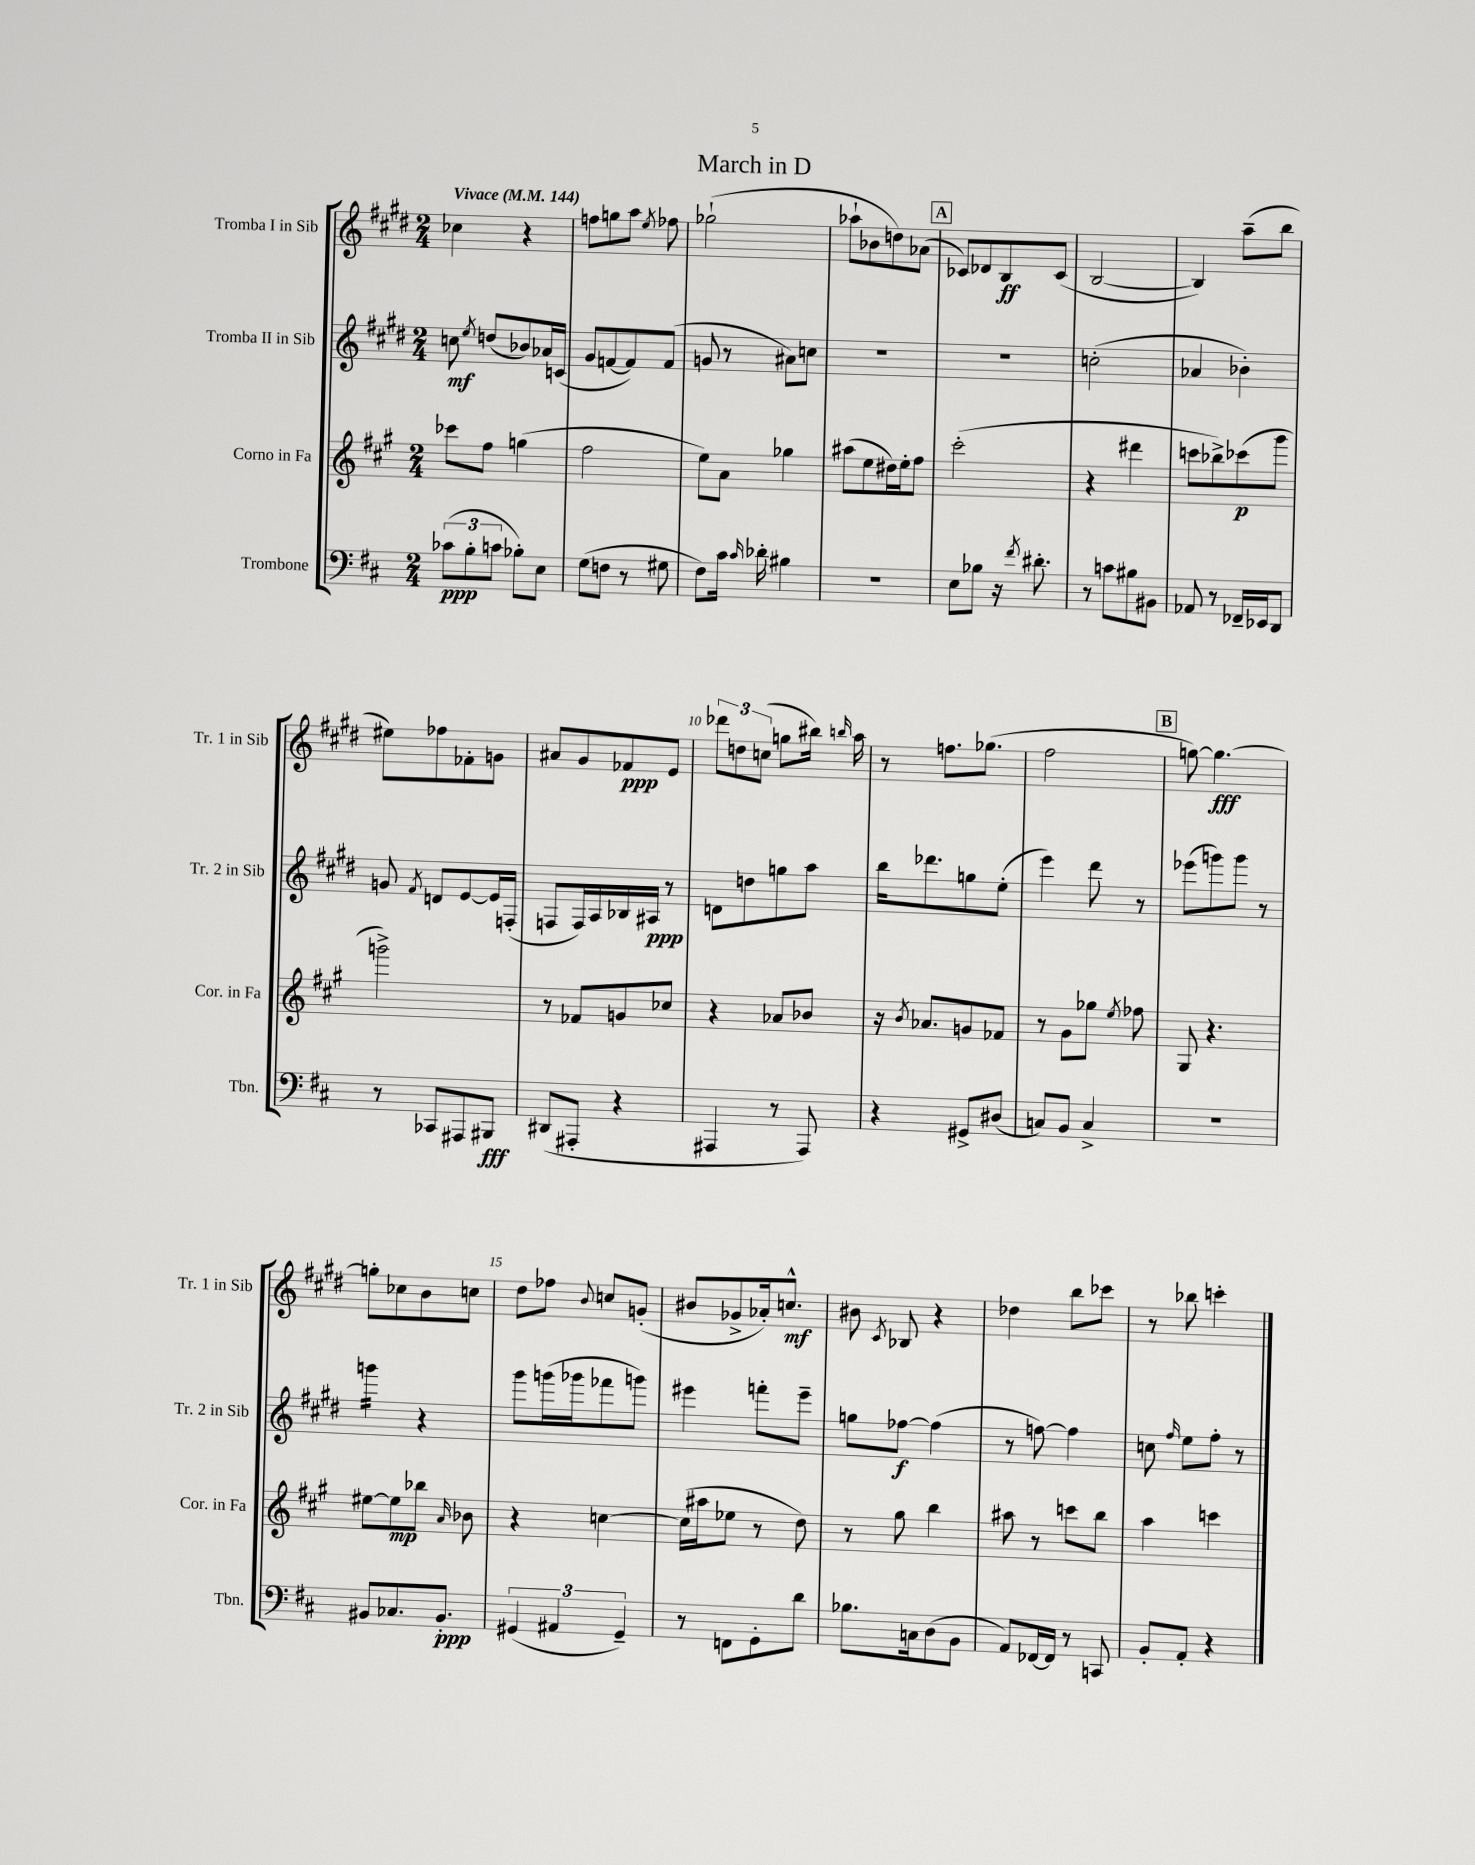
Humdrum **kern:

**kern	**dynam	**kern	**dynam	**kern	**dynam	**kern	**dynam
*part4	*part4	*part3	*part3	*part2	*part2	*part1	*part1
*staff4	*staff4	*staff3	*staff3	*staff2	*staff2	*staff1	*staff1
*I"Trombone	*	*I"Corno in Fa	*	*I"Tromba II in Sib	*	*I"Tromba I in Sib	*
*I'Tbn.	*	*I'Cor. in Fa	*	*I'Tr. 2 in Sib	*	*I'Tr. 1 in Sib	*
*clefF4	*	*clefG2	*	*clefG2	*	*clefG2	*
*k[f#c#]	*	*k[f#c#g#]	*	*k[f#c#g#d#]	*	*k[f#c#g#d#]	*
*M2/4	*	*M2/4	*	*M2/4	*	*M2/4	*
*MM144	*	*MM144	*	*MM144	*	*MM144	*
=1	=1	=1	=1	=1	=1	=1	=1
!	!	!	!	!	!	!LO:TX:a:B:t=Vivace	!
(12c-X\L	ppp	8ccc-X\L	.	8ccn\	mf	4cc-X\	.
12B'\	.	.	.	.	.	.	.
.	.	.	.	8qee/	.	.	.
.	.	8ff#\J	.	(8ddn/L	.	.	.
12cn\J	.	.	.	.	.	.	.
8B-X'\L)	.	(4ggn\	.	8b-X/)	.	4r	.
8E\J	.	.	.	16a-X/L	.	.	.
.	.	.	.	(16cn/JJ	.	.	.
=2	=2	=2	=2	=2	=2	=2	=2
(8G\L	.	2ff#\	.	8g#/L	.	8ffn\L	.
8Fn\J	.	.	.	[8fn/	.	8ggn\	.
8r	.	.	.	8f/])	.	8aa\J	.
.	.	.	.	.	.	8qee/	.
8G#X\	.	.	.	(8f/J	.	8ff-X\	.
=3	=3	=3	=3	=3	=3	=3	=3
8F#\L)	.	8ee\L)	.	8gn/	.	(2gg-X`\	.
16c#\Jk	.	8a\J	.	8r	.	.	.
16qqc#/	.	.	.	.	.	.	.
16d-X'\	.	.	.	.	.	.	.
4B#X\	.	4gg-X\	.	8a#X\L)	.	.	.
.	.	.	.	8ccn\J	.	.	.
=4	=4	=4	=4	=4	=4	=4	=4
2r	.	(8aa#X\L	.	2r	.	8aa-X`\L	.
.	.	8ee\	.	.	.	8b-X\	.
.	.	16dd#X\L)	.	.	.	8ddn\)	.
.	.	16ee'\J	.	.	.	.	.
.	.	8ff#\J	.	.	.	(8a-X\J	.
!!LO:REH:place=s1:t=A
=5	=5	=5	=5	=5	=5	=5	=5
8E\L	.	(2ccc#'\	.	2r	.	8c-X/L)	.
8B-X\J	.	.	.	.	.	8d-X/	.
16r	.	.	.	.	.	8B/	ff
8qf#/	.	.	.	.	.	.	.
8.d#X'\	.	.	.	.	.	.	.
.	.	.	.	.	.	(8c-/J	.
=6	=6	=6	=6	=6	=6	=6	=6
8r	.	4r	.	(2ccn'\	.	[2B/	.
8cn\L	.	.	.	.	.	.	.
8B#X\	.	4ddd#X\	.	.	.	.	.
8BB#X\J	.	.	.	.	.	.	.
=7	=7	=7	=7	=7	=7	=7	=7
8AA-X/	.	8cccn\L	.	4a-X/	.	4B/])	.
8r	.	8bb-X^\)	.	.	.	.	.
16FF-X~/LL	.	(8ccc-X\	p	4b-X'\)	.	(8aa~\L	.
16EE-X/J	.	.	.	.	.	.	.
8DD/J	.	8ggg#\J	.	.	.	8bb\J	.
!!LO:LB:g=z
=8	=8	=8	=8	=8	=8	=8	=8
8r	.	2gggn^\)	.	8gn/	.	8ee#X\L)	.
.	.	.	.	8qf#/	.	.	.
8CC-X/L	.	.	.	8dn/L	.	8ff-X\	.
8AAA#X/	.	.	.	[8e/	.	8f-X'\	.
8BBB#X/J	fff	.	.	16e/L]	.	8gn\J	.
.	.	.	.	(16Fn'/JJ	.	.	.
=9	=9	=9	=9	=9	=9	=9	=9
(8DD#X/L	.	8r	.	8Fn/L	.	8a#X/L	.
8AAA#X'/J	.	8f-X/L	.	16F/L)	.	8g#/	.
.	.	.	.	16A/	.	.	.
4r	.	8gn/	.	16B-X/	.	8f-X/	ppp
.	.	.	.	16A#X/JJ	ppp	.	.
.	.	8cc-X/J	.	8r	.	8e/J	.
=10	=10	=10	=10	=10	=10	=10	=10
4AAA#X/	.	4r	.	8dn\L	.	12ddd-X\L	.
.	.	.	.	.	.	12ddn\	.
.	.	.	.	8ddn\	.	.	.
.	.	.	.	.	.	(12ccn\J	.
8r	.	8a-X/L	.	8ggn\	.	8ggn\L	.
8AAA#/)	.	8b-X/J	.	8aa\J	.	16bb#X\Jk)	.
.	.	.	.	.	.	16qqbbn/	.
.	.	.	.	.	.	16aa\	.
=11	=11	=11	=11	=11	=11	=11	=11
4r	.	16r	.	16bb\KL	.	8r	.
.	.	8qb/	.	.	.	.	.
.	.	8.a-X/L	.	8.ddd-X\	.	.	.
.	.	.	.	.	.	8.ffn\L	.
8GG#X^/L	.	8gn/	.	8ggn\	.	.	.
.	.	.	.	.	.	(8.gg-X\J	.
(8D#X/J	.	8f-X/J	.	(8ee'\J	.	.	.
=12	=12	=12	=12	=12	=12	=12	=12
8Cn/L)	.	8r	.	4eee\)	.	2ff#\	.
8BB/J	.	8g#\L	.	.	.	.	.
4C^/	.	8gg-X\J	.	8ddd#\	.	.	.
.	.	8qee/	.	.	.	.	.
.	.	8ff-X\	.	8r	.	.	.
!!LO:REH:place=s1:t=B
=13	=13	=13	=13	=13	=13	=13	=13
2r	.	8G#/	.	(8eee-X\L	.	[8ggn\)	.
.	.	4.r	.	8gggn\)	.	4.gg\_	fff
.	.	.	.	8ggg\J	.	.	.
.	.	.	.	8r	.	.	.
!!LO:LB:g=z
=14	=14	=14	=14	=14	=14	=14	=14
*	*	*	*	*tremolo	*	*	*
8BB#X/L	.	[8ee#X\L	.	16gggn\LL	.	8ggn'\L]	.
.	.	.	.	16gggn\	.	.	.
8.C-X/	.	8ee#\]	mp	16gggn\	.	8cc-X\	.
.	.	.	.	16gggn\JJ	.	.	.
*	*	*	*	*Xtremolo	*	*	*
.	.	8bb-X\J	.	4r	.	8b\	.
8.BB#'/J	ppp	.	.	.	.	.	.
.	.	16qqa/	.	.	.	.	.
.	.	8b-X\	.	.	.	8ccn\J	.
=15	=15	=15	=15	=15	=15	=15	=15
(6GG#X/	.	4r	.	8ggg#\L	.	8dd#\L	.
.	.	.	.	(16gggn\L	.	8ff-X\J	.
6AA#X/	.	.	.	.	.	.	.
.	.	.	.	16ggg-X\J	.	.	.
.	.	.	.	.	.	8qqb/	.
.	.	[4ccn\	.	8fff-X\	.	8ccn/L	.
6GG#~/)	.	.	.	.	.	.	.
.	.	.	.	8gggn\J)	.	(8gn'/J	.
=16	=16	=16	=16	=16	=16	=16	=16
8r	.	(16cc\LL]	.	4eee#X\	.	8b#X/L	.
.	.	16aa#X\J	.	.	.	.	.
8FFn\L	.	8ee-X\J	.	.	.	8g-X^/	.
8GG'\	.	8r	.	8fffn'\L	.	16a-X'/k)	.
.	.	.	.	.	.	8.ccn^^/J	mf
8d\J	.	8dd\)	.	8eee#~\J	.	.	.
=17	=17	=17	=17	=17	=17	=17	=17
8.B-X\L	.	8r	.	8ggn\L	.	8b#X\	.
.	.	.	.	.	.	8qc#/	.
.	.	8gg#\	.	[8ff-X\J	f	8B-X/	.
16Cn\k	.	.	.	.	.	.	.
(8D\	.	4bb\	.	(4ff-\]	.	4r	.
8BB\J	.	.	.	.	.	.	.
=18	=18	=18	=18	=18	=18	=18	=18
8AA/L)	.	8aa#X\	.	8r	.	4dd-X\	.
[16FF-X/L	.	8r	.	[8ffn\)	.	.	.
16FF-/JJ]	.	.	.	.	.	.	.
8r	.	8cccn\L	.	4ff\]	.	8bb\L	.
8CCn/	.	8bb\J	.	.	.	8ccc-X\J	.
=19	=19	=19	=19	=19	=19	=19	=19
8BB'/L	.	4aa\	.	8ccn\	.	8r	.
.	.	.	.	16qqff#/	.	.	.
8AA'/J	.	.	.	8ee\L	.	8bb-X\	.
4r	.	4cccn\	.	8ff#'\J	.	4cccn'\	.
.	.	.	.	8r	.	.	.
==	==	==	==	==	==	==	==
*-	*-	*-	*-	*-	*-	*-	*-
